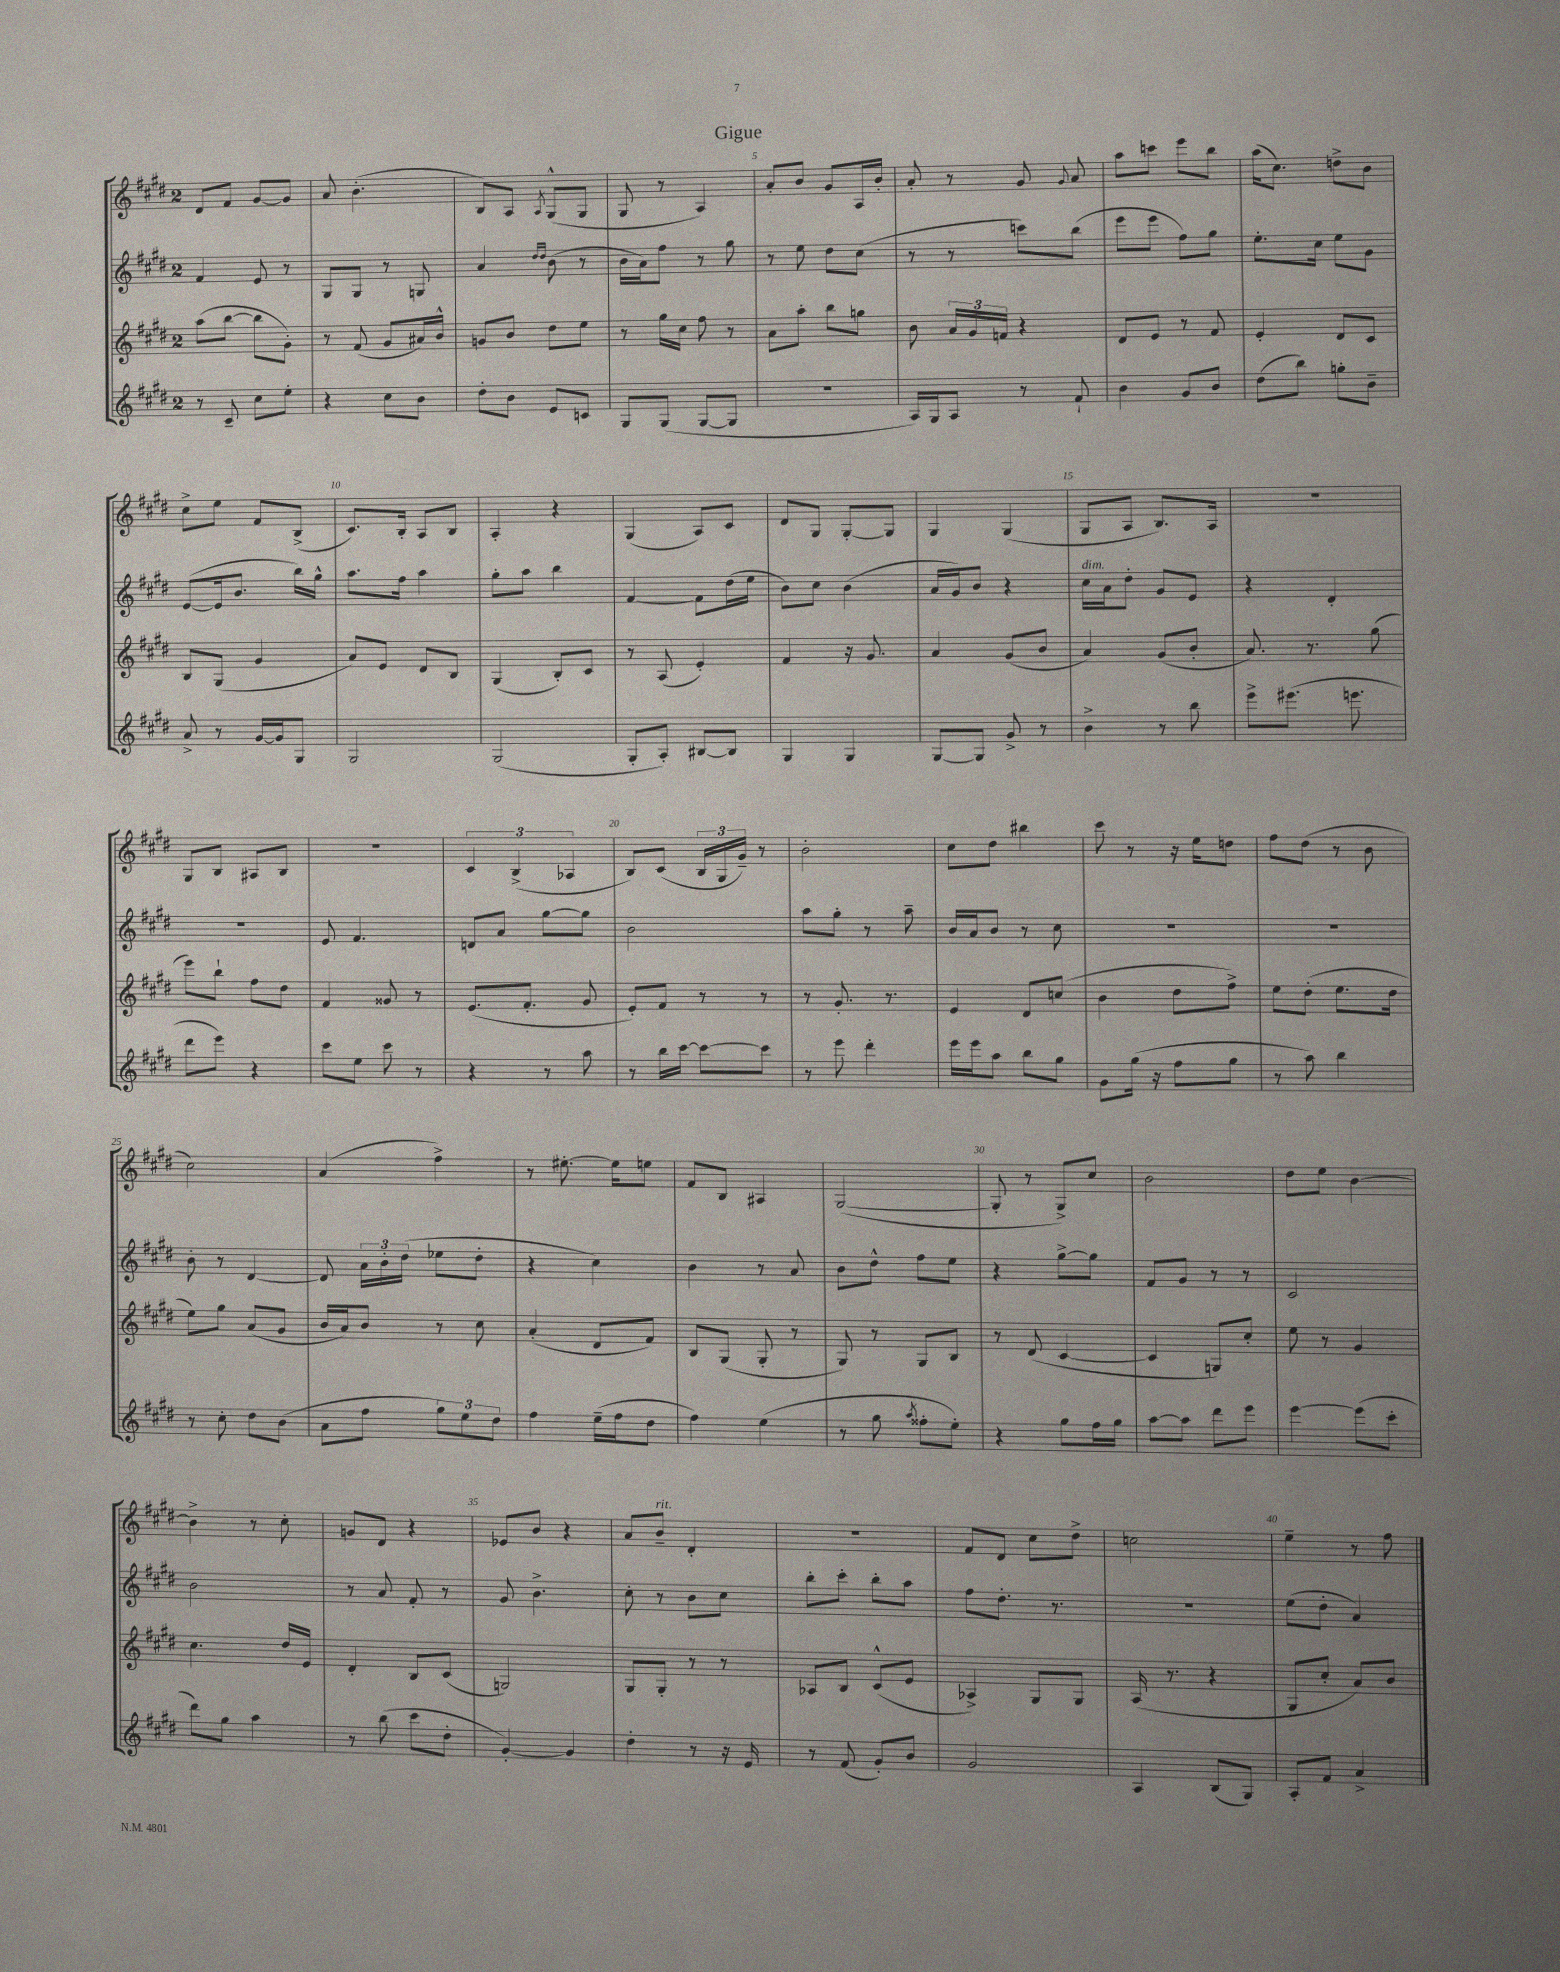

**kern	**kern	**kern	**kern
*staff4	*staff3	*staff2	*staff1
*clefG2	*clefG2	*clefG2	*clefG2
*k[f#c#g#d#]	*k[f#c#g#d#]	*k[f#c#g#d#]	*k[f#c#g#d#]
*M2/4	*M2/4	*M2/4	*M2/4
8r	(8aa\L	4f#/	8d#/L
8c#~/	[8bb\J	.	8f#/J
8cc#\L	8bb\]L	8e/	[8g#/L
8ee'\J	8g#'\J)	8r	8g#/]J
=	=	=	=
4r	8r	8G#/L	8a/
.	(8f#/	8G#/J	(4.b'\
8cc#\L	8g#/L	8r	.
8b\J	16a#/L)	8G/	.
.	16b^^/JJ	.	.
=	=	=	=
8dd#'\L	8g/L	4a/	8B/L)
8b\J	8b/J	.	8A/J
.	.	16qqdd#/LL	.
.	.	16qqdd#/JJ	8qA/
8e/L	8dd#\L	(8b\	(8G#^^/L
8c/J	8ee\J	8r	8G#/J
=	=	=	=
8G#/L	8r	16b\LL	8G#/
.	.	16a\J)	.
(8G#/J	16gg#\LL	8ff#\J	8r
.	16cc#\JJ	.	.
[8G#/L	8ff#\	8r	4A/)
8G#/]J	8r	8gg#\	.
=	=	=	=
2r	8a\L	8r	8a'/L
.	8aa'\J	8ee\	8b/J
.	8bb\L	8dd#\L	8g#/L
.	8gg\J	(8cc#\J	16A/L
.	.	.	16b'/JJ
=	=	=	=
16A/LL)	8b\	8r	8a'/
16G#/J	.	.	.
8A/J	24a/LL	8r	8r
.	24g#/	.	.
.	24f/JJ	.	.
8r	4r	8ccc\L)	8g#/
.	.	.	8qqg#/
8f#`/	.	(8bb\J	8a/
=	=	=	=
4b\	8d#/L	8eee\L	8aa\L
.	8e/J	8eee\J	8ccc\J
8g#/L	8r	8ff#\L)	8eee\L
8b/J	8f#/	8gg#\J	8bb\J
=	=	=	=
(8dd#\L	4e'/	8.ee'\L	(16aa\LK
.	.	.	8.cc#\J)
8bb\J)	.	.	.
.	.	16cc#\Jk	.
8gg'\L	8d#/L	8ee\L	8dd^\L
8b~\J	8c#/J	8g#\J	8b\J
=	=	=	=
8a^/	8B/L	([8e/L	8cc#^\L
8r	(8G#/J	16e/]k	8ee\J
.	.	8.b/J	.
[16g#/LL	4g#/	.	8f#/L
16g#/]J	.	.	.
8G#/J	.	16bb\LL)	(8B^/J
.	.	16gg#^^\JJ	.
=	=	=	=
2G#/	8a/L)	8.aa\L	8.c#/L)
.	8e/J	.	.
.	.	16ff#\Jk	16B'/Jk
.	8d#/L	4aa\	8A/L
.	8B/J	.	8B/J
=	=	=	=
(2G#/	(4G#/	8gg#'\L	4A'/
.	.	8aa\J	.
.	8B'/L)	4bb\	4r
.	8c#/J	.	.
=	=	=	=
8G#'/L	8r	[4f#/	(4G#/
8A'/J)	(8A/	.	.
[8B#/L	4e'/)	8f#\]L	8A/L)
8B#/]J	.	(16dd#\L	8c#/J
.	.	16ee\JJ	.
=	=	=	=
4G#/	4f#/	8b\L)	8d#/L
.	.	8cc#\J	8G#/J
4G#/	16r	(4b\	[8G#'/L
.	8.g#/	.	.
.	.	.	8G#/]J
=	=	=	=
[8G#/L	4a/	16a/LL	4G#/
.	.	16g#/J)	.
8G#/]J	.	8b/J	.
8g#^/	(8g#/L	4r	(4G#/
8r	8b/J	.	.
=	=	=	=
4b^\	4a/)	16cc#\LL	8G#/L
.	.	16a\J	.
.	.	8dd#'\J	8A/J
8r	(8g#/L	8g#/L	8.B/L)
8bb\	8b'/J	8e/J	.
.	.	.	16A/Jk
=	=	=	=
8eee^\L	8.a/)	4r	2r
(8.eee#\J	.	.	.
.	8.r	.	.
.	.	4d#'/	.
8.eee\	.	.	.
.	(8gg#\	.	.
=	=	=	=
8ddd#\L	8eee\L)	2r	8G#/L
8eee\J)	8bb`\J	.	8B/J
4r	8ff#\L	.	8A#/L
.	8dd#\J	.	8B/J
=	=	=	=
8ccc#\L	4f#/	8e/	2r
8ee\J	.	4.f#/	.
8ccc#\	8g##/	.	.
8r	8r	.	.
=	=	=	=
4r	(8.e/L	8d/L	6c#/
.	.	8a/J	.
.	.	.	(6B^/
.	8.f#'/J	.	.
8r	.	[8gg#\L	.
.	.	.	6A-/
8aa\	8g#/	8gg#\]J	.
=	=	=	=
8r	8e'/L)	2b\	8B/L)
16bb\LL	8f#/J	.	(8c#/J
[16ccc#\JJ	.	.	.
8ccc#\_L	8r	.	24B/LL
.	.	.	24G#/
.	.	.	24g#~/JJ)
8ccc#\]J	8r	.	8r
=	=	=	=
8r	8r	8aa\L	2b'\
8eee\	8.g#'/	8gg#'\J	.
4ddd#'\	.	8r	.
.	8.r	.	.
.	.	8aa~\	.
=	=	=	=
16eee\LL	4e/	16b/LL	8cc#\L
16eee\J	.	16a/J	.
8aa\J	.	8b/J	8dd#\J
8bb\L	8d#/L	8r	4bb#\
8gg#\J	(8cc/J	8cc#\	.
=	=	=	=
8g#\L	4b\	2r	8ccc#\
(16gg#\Jk	.	.	8r
16r	.	.	.
8ff#\L	8dd#\L	.	16r
.	.	.	16ee\LK
8gg#\J	8ff#^\J)	.	8dd\J
=	=	=	=
8r	8ee\L	2r	8ff#\L
8aa\)	(8dd#'\J	.	(8dd#\J
4bb\	8.ee\L	.	8r
.	.	.	8b\
.	16dd#\Jk	.	.
=	=	=	=
8r	8ee\L)	8b'\	2cc#\)
8cc#'\	8gg#\J	8r	.
8dd#\L	(8a/L	[4d#/	.
(8b\J	8g#/J	.	.
=	=	=	=
8a\L	16b/LL	8d#/]	(4a/
.	16a/J)	.	.
8ff#\J	8b/J	24a\LL	.
.	.	24b'\	.
.	.	(24dd#\JJ	.
12gg#\L)	8r	8ee-\L	4ff#^\)
12ee\	.	.	.
.	8cc#\	8dd#'\J	.
12dd#\J	.	.	.
=	=	=	=
4ff#\	(4a'/	4r	8r
.	.	.	[8.ee#'\
(16ee~\LL	8d#/L	4cc#\)	.
16ff#\J	.	.	16ee#\]LK
8dd#\J	8f#/J)	.	8ee\J
=	=	=	=
4ff#\)	8B/L	4b\	8f#/L
.	(8G#/J	.	8B/J
(4ee\	8G#'/	8r	4A#/
.	8r	8a/	.
=	=	=	=
8r	8G#/)	8b\L	([2G#/
8gg#\	8r	8dd#^^\J	.
8qaa/	.	.	.
8ff##'\L	8G#/L	8ff#\L	.
8ee'\J)	8B/J	8ee\J	.
=	=	=	=
4r	8r	4r	8G#'/]
.	(8d#/	.	8r
8gg#\L	[4c#/	[8gg#^\L	8G#^/L)
16ff#\L	.	8gg#\]J	8cc#/J
16gg#\JJ	.	.	.
=	=	=	=
[8aa\L	4c#/]	8f#/L	2b\
8aa\]J	.	8g#/J	.
8ddd#\L	8G/L)	8r	.
8eee\J	8cc#'/J	8r	.
=	=	=	=
[4eee\	8ee\	2c#/	8dd#\L
.	8r	.	8ee\J
(8eee\]L	4g#/	.	[4b\
8ccc#'\J	.	.	.
=	=	=	=
8ddd#\L)	4.cc#\	2b\	4b^\]
8gg#\J	.	.	.
4aa\	.	.	8r
.	16dd#/LL	.	8cc#'\
.	16e/JJ	.	.
=	=	=	=
8r	4d#'/	8r	8g/L
(8bb\	.	8a/	8d#/J
8ccc#\L	8B/L	8f#'/	4r
8dd#'\J	(8c#/J	8r	.
=	=	=	=
[4g#'/)	2G/)	8g#/	8e-/L
.	.	4.b^\	8b/J
4g#/]	.	.	4r
=	=	=	=
4dd#'\	8G#/L	8cc#'\	8a/L
.	8G#'/J	8r	8b~/J
8r	8r	8b\L	4d#'/
16r	8r	8cc#\J	.
16e/	.	.	.
=	=	=	=
8r	8A-/L	8bb'\L	2r
(8f#/	8B/J	8ccc#'\J	.
8g#'/L)	(8c#^^/L	8bb'\L	.
8b/J	8e/J	8aa\J	.
=	=	=	=
2g#/	4A-^/)	8ff#\L	8f#/L
.	.	8.dd#'\J	8d#/J
.	8G#/L	.	8cc#\L
.	.	8.r	.
.	8G#/J	.	8dd#^\J
=	=	=	=
4A/	(16A/	2r	2cc\
.	8.r	.	.
(8B/L	4r	.	.
8G#/J)	.	.	.
=	=	=	=
8A'/L	8G#/L	(8ee\L	4ee~\
8f#/J	8cc#'/J	8dd#'\J	.
4a^/	8a/L)	4a/)	8r
.	8b/J	.	8ff#\
==	==	==	==
*-	*-	*-	*-
